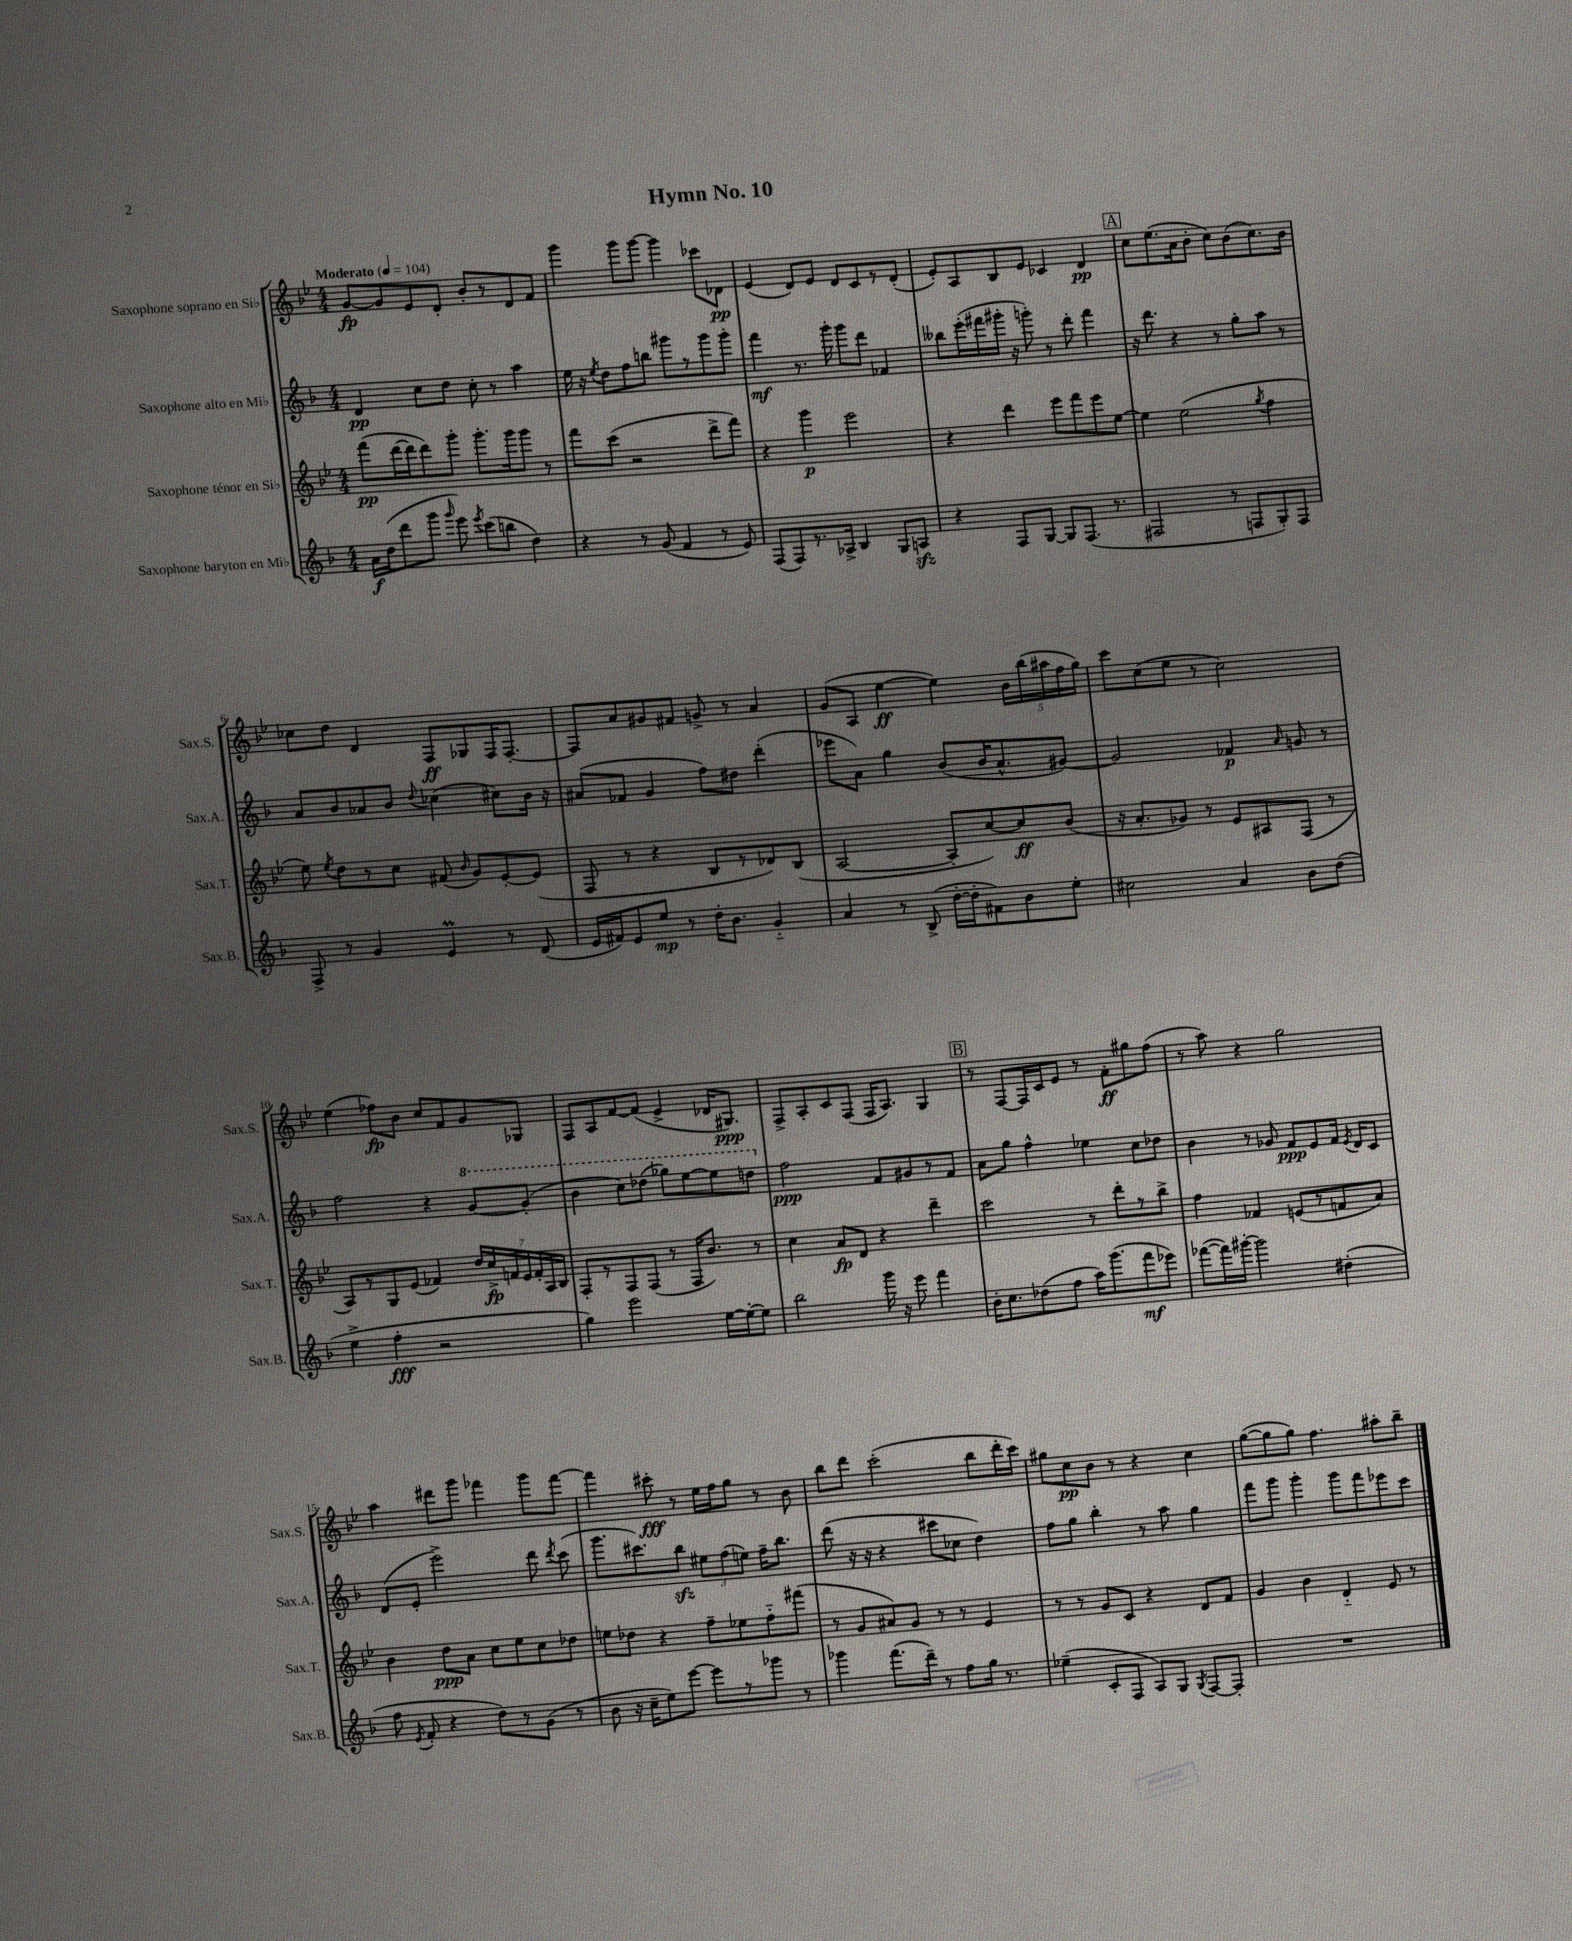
\header { title = "Hymn No. 10" }
<<
\new StaffGroup <<
\new Staff = "s0" \with { instrumentName = "Saxophone soprano en Sib" shortInstrumentName = "Sax.S." } {
    \clef treble \key bes \major \numericTimeSignature \time 4/4 \tempo "Moderato" 4 = 104
    \autoBeamOff g'8[~\fp g'8 ees'8 d'8]-. bes'8[-. r8 d'8 f'8] |
    g'''4 g'''8[ g'''8]~ g'''4 ces'''8[ des'8]\pp |
    ees'4( d'8[) ees'8] d'8[ c'8 r8 d'8]-.( |
    ees'8[-.) a8 bes8 ees'8] ces'4 d'4\pp |
    \mark \markup { \box "A" } c''8[ ees''8.( a'16 bes'8]-. c''8[) bes'8( c''8.) bes'16] |
    ces''8[ d''8] d'4 f8[\ff ges8 f16 f8.]~-. |
    f8[ a'8 gis'8 fis'8] g'8-> r8 a'4 |
    g'8[( a8] ees''4~\ff ees''4) \tuplet 5/4 { bes'16[ bes''16( ais''16 f''16 g''16]) } |
    c'''8[ c''8( ees''8] r8 c''2) |
    ees''4( fes''8[\fp) bes'8] c''8[ f'8 g'8 ges8] |
    f8[ a8 f'8~ f'8]( ees'4-> des'16[ gis8.]\ppp) |
    f8[-> a8-. c'8 f8]( f16[ a8.]) g4 |
    \mark \markup { \box "B" } r8 f8[~ f16 c'16 ees'8] r8 f'8[-.\ff gis''8 f''8]( |
    r8 a''8) r4 g''2 |
    a''4 dis'''8[ g'''8] fes'''4 g'''8[ fes'''8]~ |
    fes'''4 cis'''8-.\fff r8 ees''16[ f''16 g''8] r8 bes'8 |
    bes''8[ d'''8] c'''2-.( bes''8[ d'''16-. c'''16]) |
    gis''8[ c''8\pp bes'8] r8 r4 c''4 |
    g''8[~( g''8 g''8]) f''4. ais''8[-. bes''8]-- \bar "|." |
}
\new Staff = "s1" \with { instrumentName = "Saxophone alto en Mib" shortInstrumentName = "Sax.A." } {
    \clef treble \key f \major \numericTimeSignature \time 4/4
    \autoBeamOff d'4\pp c''8[ d''8] c''8-. r8 a''4 |
    e''16 r16 \acciaccatura { e''8 } d''8[ f''8 b''8] gis'''8[ r8 gis'''8 gis'''8]-. |
    f'''4\mf r8. g'''16-. g'''8[ d'''8] fes'4 |
    beses''8[ e'''16-.( fis'''16 gis'''16]-. r16 g'''8-.) r8 d'''8-. fis'''4 |
    \mark \markup { \box "A" } r16 d'''8. r4 r8 g''8[-. a''8] r8 |
    a'8[ bes'8 aes'8 bes'8] \appoggiatura { d''8 } ces''4( cis''8[) bes'16] r16 |
    ais'8[( fes'8] g'4 f''8[) dis''8] d'''4-.( |
    ees'''8[ a'8]) g''4 bes'8[( bes'16 a'8.-^ gis'8]~) |
    gis'2 fes'4\p \grace { a'16 } g'8 r8 |
    f''2 r4 \ottava #1 g''8[~ g''8]-.( |
    bes''4 c'''8[) des'''8]( ges'''8[) e'''8~ e'''8 d'''8] \ottava #0 |
    f''2\ppp f'8[ gis'8 r8 f'8] |
    \mark \markup { \box "B" } a'8[ g''8] f''4-^ ees''4 c''8[ des''8] |
    bes'4 r8 ges'8 f'8[\ppp e'8 f'16] \acciaccatura { e'8 } d'16[ c'8] |
    d'8[( e'8]-. e'''2->) d'''8 \acciaccatura { d'''8 } c'''8( |
    g'''8.[ cis'''8.) bes''8]\sfz \tuplet 3/2 { eis''8[ f''8( e''8]) } f''16[-- bes''8.] |
    d'''8( r16 r16 r4 cis'''8[ ces''8] d''4) |
    f''8[ g''8] bes''4-. r8 a''8 g''4 |
    f'''8[ g'''8] g'''4-. g'''8[ f'''8 ees'''8 c'''8] \bar "|." |
}
\new Staff = "s2" \with { instrumentName = "Saxophone ténor en Sib" shortInstrumentName = "Sax.T." } {
    \clef treble \key bes \major \numericTimeSignature \time 4/4
    \autoBeamOff f'''8[\pp( d'''16~ d'''16 d'''8) g'''8]-. g'''8.[-. g'''16 g'''8] r8 |
    f'''8[ c'''8]( r2 d'''8[-> f'''8]) |
    r4 g'''4\p ees'''2 |
    r4 d'''4 ees'''8[ f'''8 ees'''8 ees''8]~ |
    \mark \markup { \box "A" } ees''4 ees''2( \acciaccatura { g''8 } f''4 |
    ees''8) \acciaccatura { ees''8 } d''8[ r8 c''8] fis'8( \grace { bes'16 } g'8[) ees'8~-. ees'8]( |
    f8 r8 r4 bes8[ r8 des'8) bes8]( |
    a2~ a8[-. c''8~) c''8\ff bes'8]( |
    r16 a'8.[-. ges'8]) r8 ees'8[ ais8 f8]( r8 |
    a8[) r8 g8 ees'8]( fes'4) \tuplet 7/4 { d''16[ c''16->\fp f'16 ees'16 f'16-. a16 bes16] } |
    f8[-. r8 f8 f8]( r8 f16[ bes'8.]) r8 |
    c''4 a'8[\fp d'8] r4 d'''4-- |
    \mark \markup { \box "B" } c'''2 r8 d'''8[-. r8 bes''8]-> |
    f''4 fes'4 e'8[( r8 f'8 a'8]) |
    bes'4 d''8[\ppp a'8] c''8[ ees''8 c''8 des''8] |
    e''8[ des''8] r4 f''8[-- ees''8 f''8-_ fis'''8]( |
    r8 g'8[ ais'8) g'8] r8 r8 ees'4 |
    r8 r8 g'8[ c'8] r4 d'8[ f'8] |
    g'4 bes'4 d'4-_ ees'8 r8 \bar "|." |
}
\new Staff = "s3" \with { instrumentName = "Saxophone baryton en Mib" shortInstrumentName = "Sax.B." } {
    \clef treble \key f \major \numericTimeSignature \time 4/4
    \autoBeamOff a'16[\f d''16( d'''8 g'''8] \grace { g'''16 } e'''8) \acciaccatura { e'''8 } c'''8[( b''8] d''4) |
    r4 r8 g'8( f'4 r8 e'8) |
    f8[( f8) r8. aes16]-> bes4 g8[ a8]\sfz |
    r4 f8[ g8]~ g8[ f8.]( r8. |
    \mark \markup { \box "A" } fis2 r8 f8[ g8-.) f8] |
    f8-> r8 g'4 e'4\prall r8 d'8( |
    e'16[ fis'16) e'8 e''8]\mp r8 d''16[-. bes'8.] g'4-_ |
    a'4 r8 bes8->( d''16[~-. d''16-. fis'8) bes'8 e''8]-. |
    cis''2 a'4 bes'8[ d''8]( |
    e''4-> f''4-.\fff r2 |
    g''4) e'''2 e''16[~ e''16~-. e''8] |
    bes''2 g'''16 r16 e'''8 f'''4 |
    \mark \markup { \box "B" } bes'16[-. c''8. des''8( f''8] a''16[) g'''8.( f'''8\mf ees'''8]) |
    fes'''8[~( fes'''16) gis'''16]~-. gis'''2 dis''4-.( |
    f''8 \acciaccatura { e'8 } f'8-. r4 d''8[) r8 g'8]( r8 |
    bes'8 r16 c''16[-- e''8) e'''8]~ e'''8[ r8 ges'''8] r8 |
    ges'''4 f'''8.[( d'''16]--) r8 f''8[ g''16] r8. |
    ees''4--( c'8[-. f8] a8[) g8] \acciaccatura { g8 } f8[~ f8]-. |
    R1 \bar "|." |
}
>>
>>
